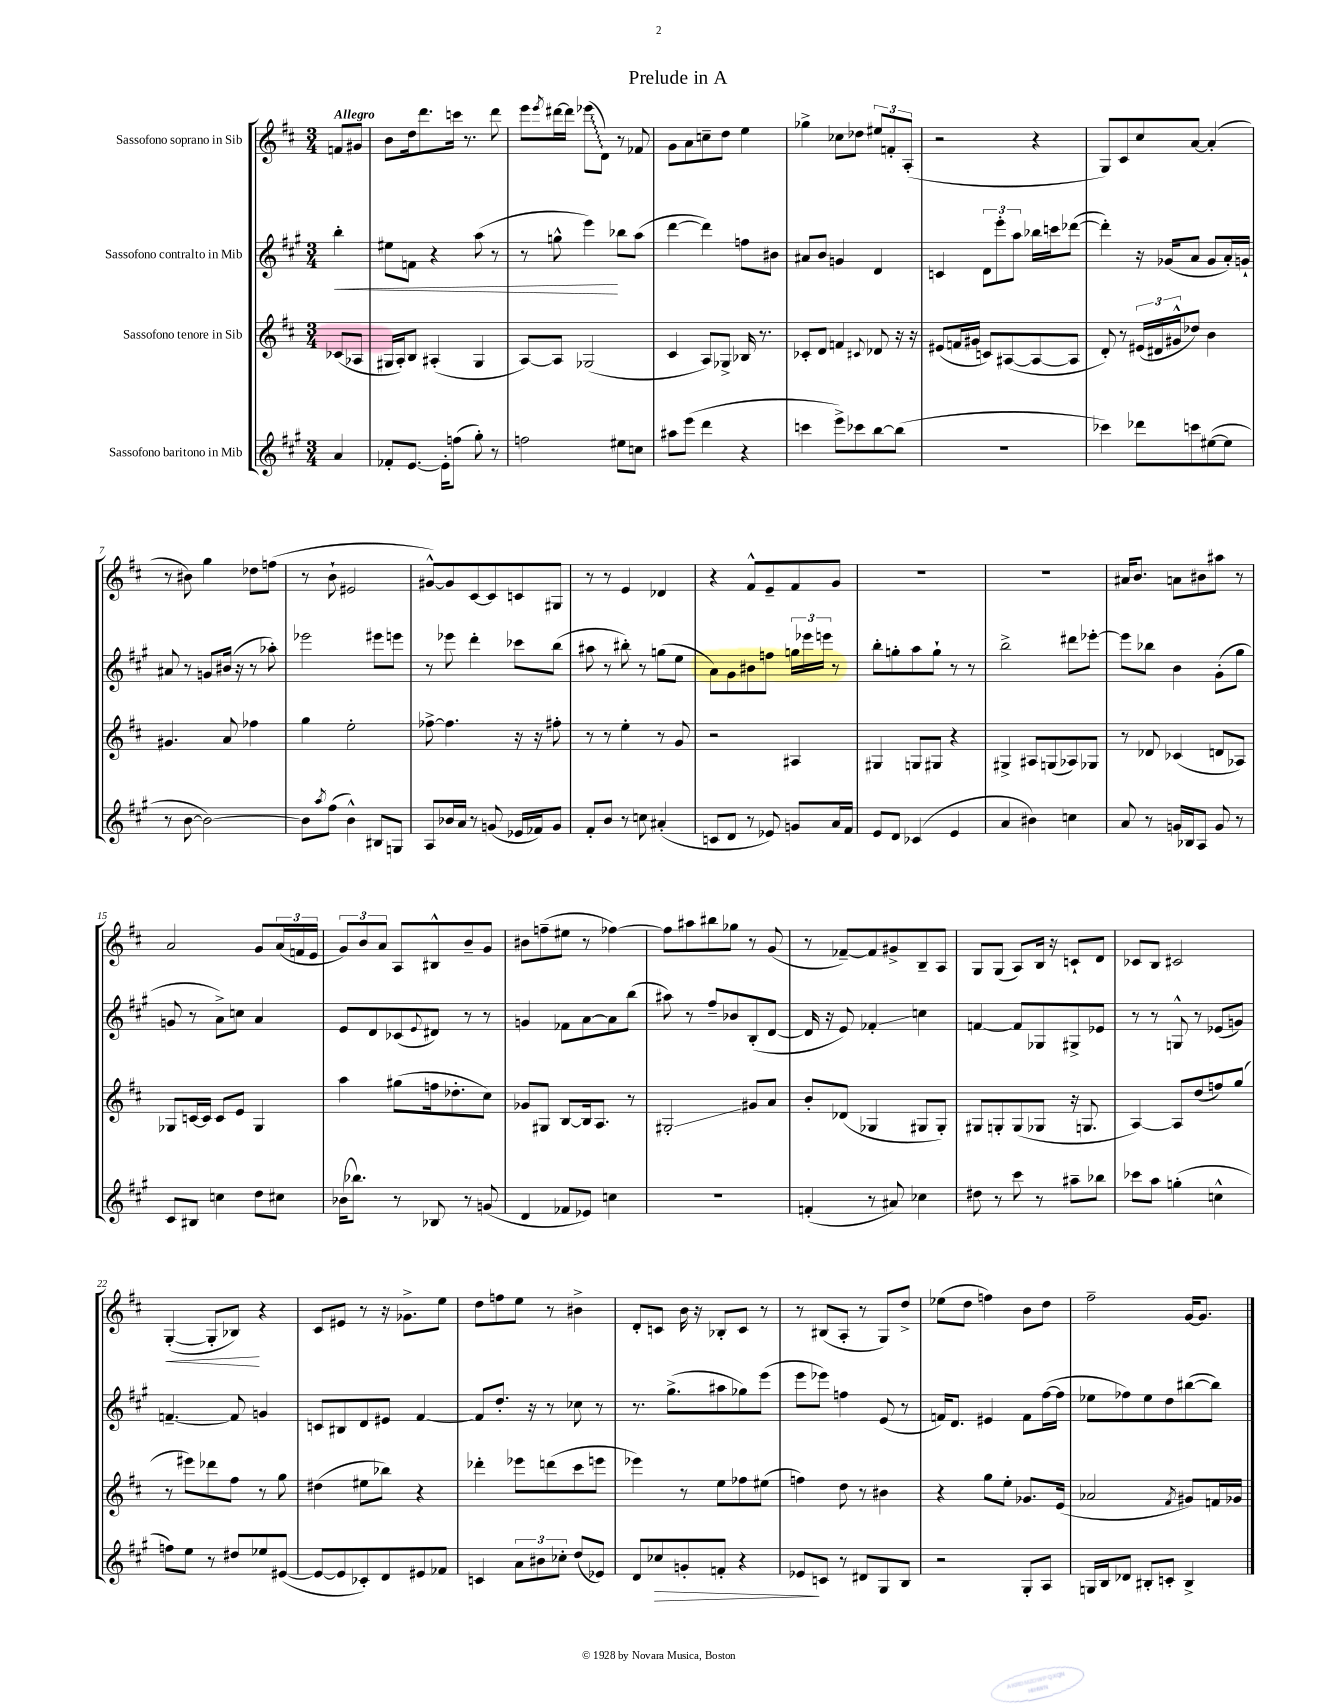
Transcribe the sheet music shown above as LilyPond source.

\header { title = "Prelude in A" }
<<
\new StaffGroup <<
\new Staff = "s0" \with { instrumentName = "Sassofono soprano in Sib" } {
    \clef treble \key d \major \numericTimeSignature \time 3/4 \partial 4 \tempo "Allegro"
    f'8 gis'8 |
    b'8 d''16 d'''8. c'''16 r8. d'''8 |
    e'''8 \acciaccatura { e'''8 } dis'''16~ dis'''16 \once \override Glissando.style = #'zigzag ees'''8\glissando( d'8) r8 fes'8 |
    g'8 a'8 c''8-- d''8 e''4 |
    ges''4-> ces''8 des''8 \tuplet 3/2 { eis''8 f'8-. a8-.( } |
    r2 r4 |
    g8) cis'8 cis''8 a'8~ a'4-.( |
    r8 bis'8) g''4 des''8 f''8( |
    r8 b'8-! eis'2 |
    gis'8~-^) gis'8 cis'8~ cis'8 c'8 gis8 |
    r8 r8 e'4 des'4 |
    r4 fis'8-^ e'8-- fis'8 g'8 |
    R2. |
    R2. |
    ais'16 b'8. a'8 bis'8 ais''8 r8 |
    a'2 g'8 \tuplet 3/2 { a'16( f'16 e'16 } |
    \tuplet 3/2 { g'8) b'8 a'8 } a8 bis8-^ b'8-- g'8 |
    bis'8 f''8--( eis''8 r8 fes''4~) |
    fes''8 ais''8 bis''8 ges''8 r8 g'8( |
    r8 fes'8~--) fes'8 gis'8-> b8-- a8 |
    g8 g8( a8) b16 r16 c'8-! d'8 |
    ces'8 b8 cis'2 |
    g4~-.\<( g8-. bes8\!) r4 |
    cis'8 eis'8 r8 r16 ges'8.-> e''8 |
    d''8 f''8 e''8 r8 bis'4-> |
    d'8-. c'8 b'16 r16 bes8-. c'8 r8 |
    r8 bis8( a8-. r8 g8) d''8-> |
    ees''8( d''8 f''4) b'8 d''8 |
    fis''2-- g'16~ g'8. \bar "|." |
}
\new Staff = "s1" \with { instrumentName = "Sassofono contralto in Mib" } {
    \clef treble \key a \major \numericTimeSignature \time 3/4 \partial 4
    b''4-.\< |
    eis''8 f'8 r4 a''8( r8 |
    r8 g''8-^ e'''4\!) bes''8 a''8( |
    d'''4~ d'''4) f''8 bis'8 |
    ais'8 b'8 g'4 d'4 |
    c'4 \tuplet 3/2 { d'8 e'''8-. a''8 } bes''16 c'''16 des'''8~( |
    des'''4-.) r16 ges'16( a'8 ges'8 a'16-.) g'16-! |
    ais'8 r8 g'8 bis'16( r16 r8 aes''8-.) |
    ees'''2 eis'''8 e'''8 |
    r8 ees'''8 d'''4-. ces'''8 b''8( |
    ais''8 r8 bis''8-.) r8 g''8( e''8 |
    a'8) gis'8 bis'8 f''8 \tuplet 3/2 { g''16 ees'''16 e'''16 } r8 |
    b''8-. g''8-. a''8 g''8-! r8 r8 |
    b''2-> dis'''8 ees'''8~-. |
    ees'''8 bes''8 b'4 gis'8-.( gis''8 |
    g'8 r8 a'8->) c''8 a'4 |
    e'8 d'8 ces'8( \appoggiatura { e'8 } dis'8) r8 r8 |
    g'4 fes'8 a'8~ a'8 b''8( |
    ais''8) r8 fis''8-- bes'8 b8-.( d'8~ |
    d'16 r16 e'8) fes'4-.\glissando c''4 |
    f'4~ f'8 ges8 gis8-> ees'8 |
    r8 r8 g8-^ r8 ees'8( g'8) |
    f'4.~-- f'8 g'4 |
    c'8 bis8 d'8 eis'8 fis'4~ |
    fis'8 d''8.-. r16 r8 ces''8 r8 |
    r8. gis''8.->( ais''8 ges''8) e'''8( |
    e'''8 ees'''8) f''4 e'8( r8 |
    f'16) d'8. eis'4 f'8 fis''16~( fis''16 |
    ees''8 fes''8) ees''8 d''8 bis''8~( bis''8) \bar "|." |
}
\new Staff = "s2" \with { instrumentName = "Sassofono tenore in Sib" } {
    \clef treble \key d \major \numericTimeSignature \time 3/4 \partial 4
    ces'8( aes8 |
    gis16 a16-.) b8 ais4-.( gis4 |
    a8~) a8 ges2( |
    cis'4 a8) ges8-> bes16 r8. |
    ces'8-. d'8 f'4 \appoggiatura { cis'8 } des'8 r16 r16 |
    eis'8( f'16 gis'16 c'8) ais8~( ais8~ ais8 |
    d'8-.) r8 \tuplet 3/2 { eis'16( dis'16 gis'16-^ } des''8) b'4 |
    gis'4. a'8 fes''4 |
    g''4 e''2-. |
    fes''8~-> fes''4. r16 r16 fis''8-. |
    r8 r8 e''4-. r8 g'8 |
    r2 ais4 |
    gis4 g8 gis8 r4 |
    gis4-> ais8 g8( aes8) ges8 |
    r8 des'8 ces'4( d'8 aes8) |
    ges8 c'16~ c'16 c'8 e'8 ges4 |
    a''4 gis''8( f''16 des''8.-. cis''8) |
    ges'8 gis8 b8~ b16 a8. r8 |
    gis2-.\glissando gis'8 a'8 |
    b'8-. des'8( ges4 gis8 gis8-.) |
    gis8 g8-. g8( ges8 r16 g8. |
    a4~) a8 d''8( f''8) g''8( |
    r8 eis'''8) des'''8 fis''8 r8 g''8 |
    dis''4( eis''8 bes''8) r4 |
    des'''4-. ees'''8 d'''8( cis'''8 e'''8 |
    ees'''4) r8 e''8 fes''8 eis''8( |
    f''4) d''8 r8 bis'4 |
    r4 g''8 e''8-. ges'8. e'16( |
    aes'2 \acciaccatura { fis'8 } gis'8) f'16 ges'16 \bar "|." |
}
\new Staff = "s3" \with { instrumentName = "Sassofono baritono in Mib" } {
    \clef treble \key a \major \numericTimeSignature \time 3/4 \partial 4
    a'4 |
    fes'8-. e'8.~ e'16-. f''8( gis''8-.) r8 |
    f''2 eis''8 c''8 |
    ais''8 e'''8( d'''4 r4 |
    c'''4 e'''8->) ces'''8 b''8~ b''8( |
    R2. |
    ces'''4) des'''8 c'''8 eis''8~( eis''8 |
    r8 b'8~ b'2~) |
    b'8 \acciaccatura { a''8 } fis''8( b'4-^) bis8 g8 |
    a8 bes'16 a'16 r8 g'8( ees'16 fes'16) g'8 |
    fis'8-. b'8 r8 c''8 ais'4-.( |
    c'8 d'8 r8 ees'8) g'8 a'16 fis'16 |
    e'8 d'8 ces'4( e'4 |
    a'4 bis'4) c''4 |
    a'8 r8 g'16 bes16 a8 g'8 r8 |
    cis'8 bis8 c''4 d''8 cis''8 |
    bes'16( bes''8.) r8 bes8 r8 g'8( |
    d'4 fes'8 ees'8) c''4 |
    R2. |
    f'4-.( r8 ais'8) ces''4 |
    dis''8 r8 cis'''8 r8 ais''8-- bes''8 |
    ces'''8 a''8 g''4-.( c''4-^ |
    f''8) e''8 r8 dis''8 ees''8 eis'8~( |
    eis'8~ eis'8 ces'8-.) d'8 eis'8 fes'8 |
    c'4 \tuplet 3/2 { a'8 bis'8 ces''8-. } d''8( ees'8) |
    d'8 ces''8\> g'8-. f'8-. r4 |
    ees'8\! c'8 r8 dis'8 gis8 b8 |
    r2 gis8-. a8 |
    g16 b16 des'8 bis8-. c'8-. bis4-> \bar "|." |
}
>>
>>
